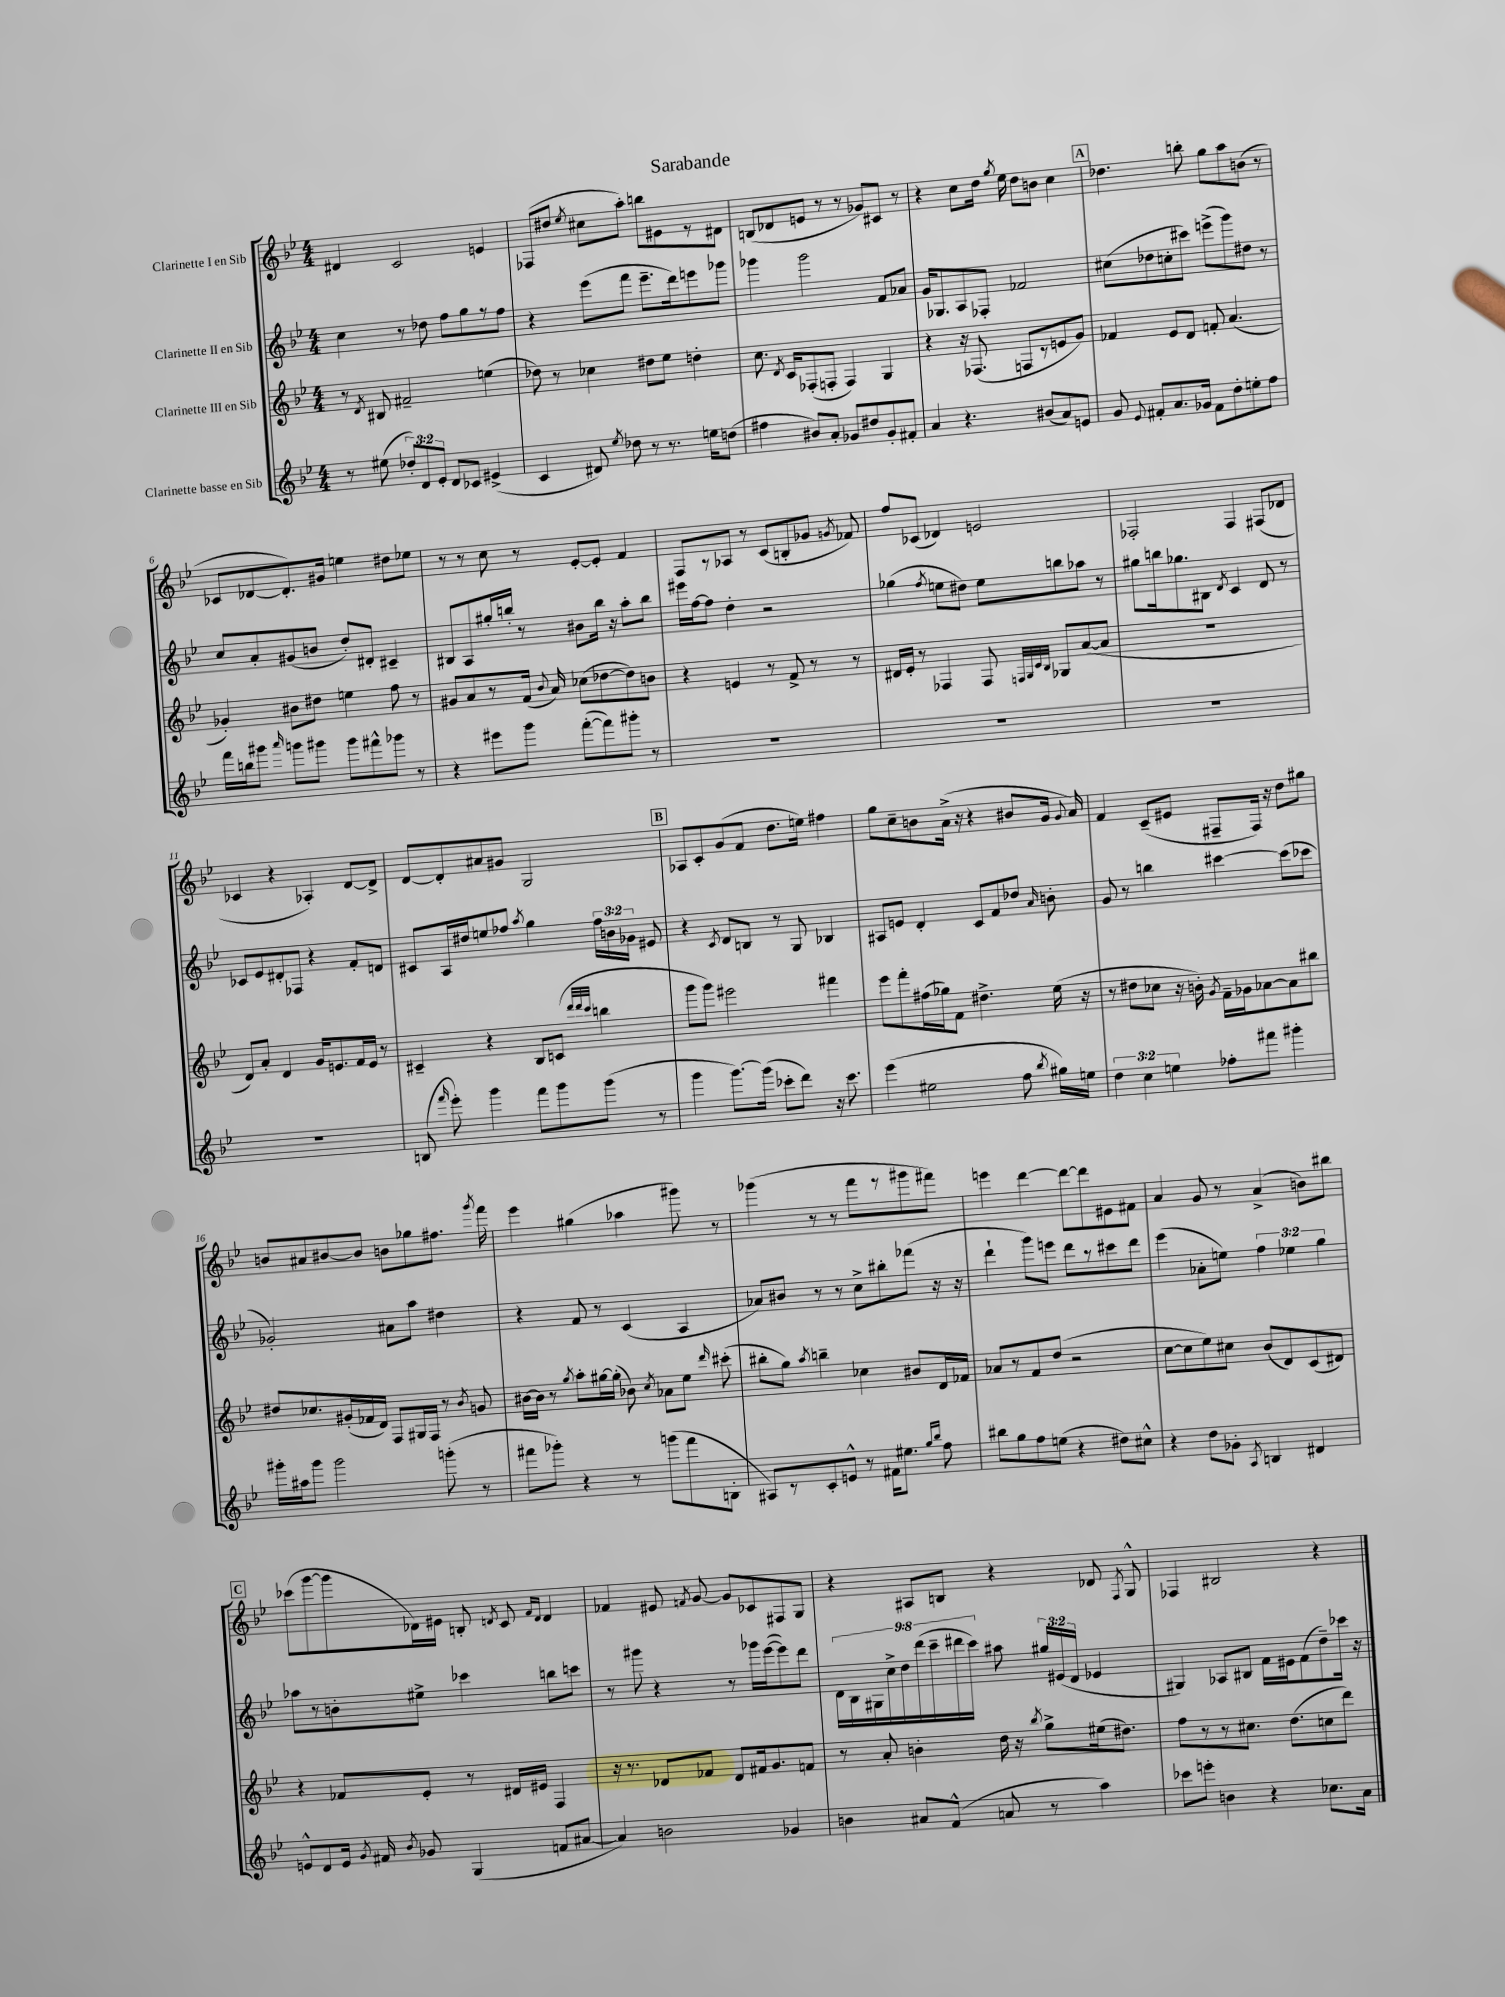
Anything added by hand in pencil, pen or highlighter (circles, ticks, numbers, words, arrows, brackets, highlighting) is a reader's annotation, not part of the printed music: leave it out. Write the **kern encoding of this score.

**kern	**kern	**kern	**kern
*staff4	*staff3	*staff2	*staff1
*clefG2	*clefG2	*clefG2	*clefG2
*k[b-e-]	*k[b-e-]	*k[b-e-]	*k[b-e-]
*M4/4	*M4/4	*M4/4	*M4/4
8r	8r	4cc	4d#
.	8qd	.	.
(8ee#	8B#	.	.
12dd-')	2f#~	8r	2c
12d	.	.	.
.	.	8dd-	.
12e-'	.	.	.
8d	.	8ff	.
8c-	.	8gg	.
(4e#^	(4ee	8r	4e
.	.	8ff	.
=	=	=	=
4c	8dd-)	4r	(8F-
.	8r	.	8dd#
.	.	.	8qee-
8d#)	4cc-	(8eee-	8cc#
8qee-	.	.	.
8dd-	.	8fff	8aa')
8r	8dd#	8.eee-~	8bb
8.r	8ee-	.	8e#
.	.	16ddd)	.
.	4dd'	8eee	8r
16ee	.	.	.
(8dd	.	8ggg-	8d#
=	=	=	=
4ff#	8.cc	4ggg-	(8B
.	.	.	8d-
.	8qd	.	.
.	16c	.	.
8b#)	(8F-'	2ggg-	8e
8a'	8F'	.	8r
8g-	4F)	.	8r
8dd#	.	.	8g-)
8g-'	4G	8f	8c#
8f#'	.	8a-	8r
=	=	=	=
4a	4r	16g	4r
.	.	8.G-	.
4.r	16r	8A	8cc
.	(8.F-	.	.
.	.	8F-'	16dd
.	.	.	8qgg
.	.	.	16ee-
.	8F	2f-	8dd
(8b#	8r	.	8b
8a)	8e	.	4cc
8e	8g)	.	.
=	=	=	=
8g	4f-	(8cc#	4.dd-
8qqe-	.	.	.
8f#'	.	8dd-	.
8.a	8e-	8cc'	.
.	8d	8ccc#)	8bb'
16g-	.	.	.
8f#	8f'	(8eee^	8gg
8dd'	(4.a	8ggg)	8aa
8ee'	.	8dd#	(8b
8ff	.	8r	8r
=	=	=	=
16fff	4g-')	8cc	8c-
16bb	.	.	.
8ggg#	.	8a'	[8d-
16qqaaa	.	.	.
8ggg	8b#	(8g#	8.d-'])
8ggg#	8dd#	8b	.
.	.	.	16g#
8ggg#	4ee	8dd')	4ee
8fff#^^	.	8d#'	.
8ggg-	8ff	4c#~	8dd#
8r	8r	.	8ee-
=	=	=	=
4r	8g#	8B#	8r
.	8a	8A	8r
8eee#	8r	16gg#'	8cc
.	.	16bb'	.
8ggg	(16f	8r	8r
.	8qqb-	.	.
.	16a)	.	.
([8fff'	(8cc-	8b#	[8e-'
8fff])	[8dd-	16bb	8e-']
.	.	16r	.
8ggg#'	8dd-])	8aa'	4f
8r	8b	8bb	.
=	=	=	=
1r	4r	16eee#	8F
.	.	[16ff	.
.	.	8ff]	8r
.	4e	4dd'	8A-
.	.	.	8r
.	8r	2r	(8c
.	8f^	.	8B'
.	8r	.	8g-
.	.	.	8qg
.	8r	.	8f-)
=	=	=	=
1r	16d#	(4gg-	8ff
.	16e-'	.	.
.	8r	.	(8c-
.	.	8qff	.
.	4F-	8ee	4d-)
.	.	8dd#)	.
.	8F-	8ee	2e
.	32qqF	.	.
.	32qqG	.	.
.	32qqc	.	.
.	32qqB-	.	.
.	8G-	8bb	.
.	([8a	8aa-	.
.	8a]	8r	.
=	=	=	=
1r	1r	8gg#	2F-'
.	.	16bb	.
.	.	8.gg-	.
.	.	8B#	.
.	.	8qd	.
.	.	4c	4F-
.	.	8d	(8F#
.	.	8r	8d-
=	=	=	=
1r	8d)	8c-	4c-
.	8a'	8e-	.
.	4d	8d#'	4r
.	.	8F-	.
.	16g	4r	4A-')
.	8.e	.	.
.	16f	8f'	[8d
.	16e	.	.
.	8r	8d	8d^]
=	=	=	=
(8B	4c#~	8c#	[8d
16qqfff	.	.	.
8eee-')	.	16A	8d']
.	.	16dd#	.
4ggg	4r	8ee	8a#
.	.	8ff-	8g#
.	.	8qaa	.
8fff	8B-	4gg	2G
8ggg	(8c	.	.
.	32qqddd	.	.
.	32qqddd	.	.
.	32qqccc	.	.
(8ggg	4bb	24ff-	.
.	.	24b	.
.	.	24g-	.
8r	.	8e#	.
=	=	=	=
4ggg	8ggg	4r	8A-
.	8ggg)	.	8c'
.	.	8qc	.
[8.ggg)	2eee#	8d	(8g
.	.	8B	8f
(16ggg]	.	.	.
8ccc-'	.	8r	8.dd
8ddd)	.	8G	.
.	.	.	16ee)
16r	4fff#	4B-	4ff#
8.ccc-	.	.	.
=	=	=	=
(4eee-	8eee-	8A#	8gg
.	8fff'	8e	8cc~
2ee#	(16ff#	4d'	8b
.	16gg-)	.	.
.	8f	.	(16a^
.	.	.	16r
.	4.dd#^	8c	4r
.	.	8f	.
8ff	.	8dd-	8b#
8qbb-	.	16qqa	.
16gg#)	(16ee-	8b'	16g
.	.	.	8qqg
16ee	16r	.	16a)
=	=	=	=
6dd	8r	8g	4f
.	8dd#	8r	.
6cc	.	.	.
.	8cc-	4bb	(8c~
6ee	.	.	.
.	16r	.	8e#
.	16b')	.	.
.	8qg	.	.
8ff-'	16f~	[4ccc#	8F#~
.	16g-	.	.
8fff#	[8a-	.	16F#)
.	.	.	16r
4ggg#'	8a-]	(8ccc#]	8dd
.	8bb#	8ccc-	8gg#
=	=	=	=
16ggg#'	8dd#	2g-')	8b
16aa#	.	.	.
8ggg#	8.cc-	.	8a#
2ggg#	.	.	[8b#
.	(16g#'	.	.
.	16f-	.	8b#]
.	16d)	.	.
.	8F	8a#	8b
.	16G#	8aa	8gg-
.	16F	.	.
(8ggg'	8r	4dd#	8.ff#
.	8qb-	.	.
8r	8g	.	.
.	.	.	8qggg
.	.	.	16fff
=	=	=	=
8fff#	[16b#	4r	4eee-
.	16b#]	.	.
8ggg-')	8r	.	.
.	8qgg	.	.
4r	8aa'	8f	(4gg#
.	[16gg#	8r	.
.	(16gg#']	.	.
8r	8b-)	(4c	4aa-
.	8qcc	.	.
(8ggg	8a-	.	.
8fff#	8ee-	4A	8ggg#)
.	16qqddd	.	.
8B'	(8ccc#'	.	8r
=	=	=	=
8A#)	8bb#'	8a-)	(4ggg-
8r	8gg)	8b#	.
.	8qaa	.	.
8c'	4bb~	8r	8r
8e^^	.	8r	8r
8r	4cc-	8cc^	8fff
16f#	.	8bb#'	8r
8.ee#	.	.	.
.	8b#	(8fff-	8ggg#
16qqgg	.	.	.
16qqbb-	.	.	.
8ff	16d	16r	8fff#)
.	16f-	16r	.
=	=	=	=
8bb#	8a-	4ddd`	4eee
8gg	8r	.	.
8ff	8f	8ggg)	[4ddd
(8ee	(8dd	8eee	.
4r	2r	8ddd	8ddd_
.	.	8r	8ddd]
8dd#)	.	8ccc#	8e#
8cc#^^	.	8ddd	8f#
=	=	=	=
4r	[8cc	(4eee-	4a
.	8cc]	.	.
8dd	8ee-)	8a-'	8g
8g-'	8cc#	8ee)	8r
8qA	.	.	.
4B	(8b-	6ff	(4a^
.	8d)	.	.
.	.	6ee-	.
4d#	(8c	.	8b)
.	.	6gg	.
.	8d#)	.	8bb#
=	=	=	=
8e^^	4r	8aa-	(8ccc-
8d	.	8r	[8ggg
16e	8f-	8b'	8ggg]
8qg	.	.	.
16f#	.	.	.
8qb-	.	.	.
8g-	8e-'	8ee#^	16d-)
.	.	.	16e#
(4G	8r	4ccc-	8B'
.	.	.	8qd
.	16d#	.	8c
.	16e#	.	.
.	.	.	16qqf
.	.	.	16qqd
8f	4F	8bb	4d
[8a#	.	8ccc	.
=	=	=	=
4a#])	16r	8r	4f-
.	8.r	.	.
.	.	8ggg#	.
2b	8d-	4r	8e#
.	.	.	8qf
.	8f-	.	[8g
.	8d-	8r	8g]
.	16f#	16ggg-	8c-
.	8.g	([16eee-	.
4g-	.	8eee-])	8F#
.	8f	8ddd	8G
=	=	=	=
4b	8r	18d	4r
.	.	18B-	.
.	.	18G#	.
.	8a'	.	.
.	.	18cc^	.
.	.	18dd	.
8a#	4b'	.	8A#
.	.	(18ddd	.
.	.	18ccc~	.
(8f^^	.	.	8B
.	.	18ddd#	.
.	.	18ccc)	.
8a	16dd	8aa#	4r
.	16r	.	.
.	8qbb-	.	.
8r	8gg^	24gg#	.
.	.	(24e#	.
.	.	24d	.
4aa)	(16ee#	4e-	8d-
.	8.dd#)	.	.
.	.	.	8qF
.	.	.	8G^^
=	=	=	=
8ccc-	8ff	4G#)	4F-
8eee'	8r	.	.
4b	8r	8A-	2B#
.	8.cc#	8B#	.
4r	.	16f	.
.	(8.dd	16e#	.
.	.	(8f	.
8.cc-	8cc	8dd~)	4r
.	8ddd)	16ccc-	.
16a	.	16r	.
==	==	==	==
*-	*-	*-	*-
